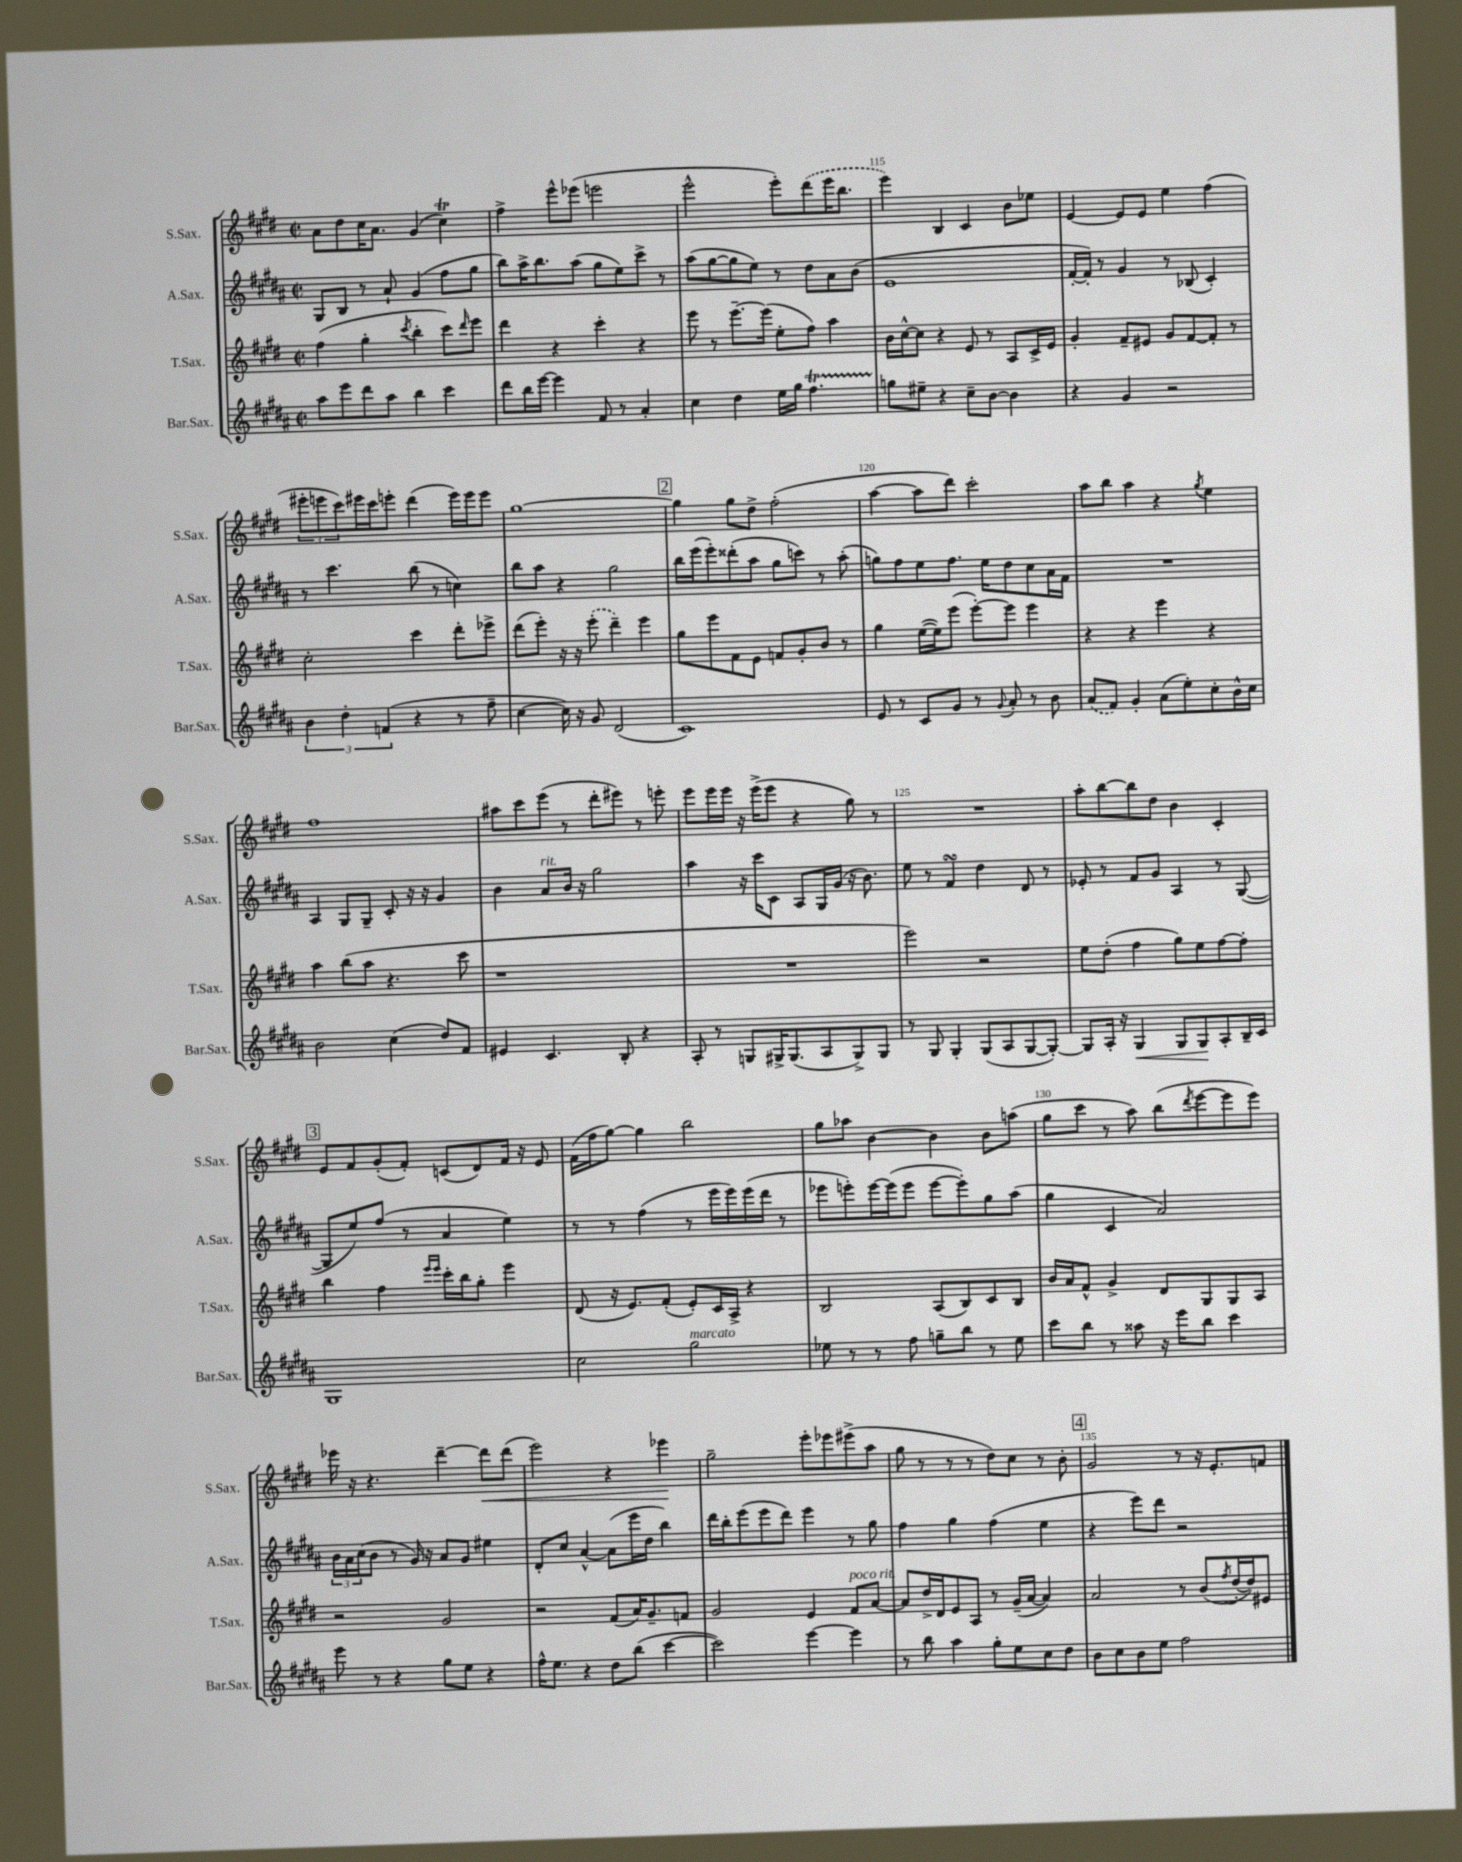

**kern	**dynam	**kern	**kern	**kern	**dynam
*part4	*part4	*part3	*part2	*part1	*part1
*staff4	*staff4	*staff3	*staff2	*staff1	*staff1
*I"Bar.Sax.	*	*I"T.Sax.	*I"A.Sax.	*I"S.Sax.	*
*I'Bar.Sax.	*	*I'T.Sax.	*I'A.Sax.	*I'S.Sax.	*
*clefG2	*	*clefG2	*clefG2	*clefG2	*
*k[f#c#g#d#a#]	*	*k[f#c#g#d#]	*k[f#c#g#d#a#]	*k[f#c#g#d#]	*
*M2/2	*	*M2/2	*M2/2	*M2/2	*
*met(c|)	*	*met(c|)	*met(c|)	*met(c|)	*
=112	=112	=112	=112	=112	=112
8aa#\L	.	(4ff#\	8G#/L	8a\L	.
8eee\	.	.	8B/J	8dd#\	.
8ddd#\	.	4gg#'\	8r	16cc#\K	.
.	.	.	.	8.a\J	.
8aa#\J	.	.	8a#`/	.	.
.	.	8qccc#/	.	.	.
4bb\	.	4bb'\	(4g#/	(4g#/	.
4ccc#\	.	8ccc#\L)	8ff#\L	4cc#T\)	.
.	.	16qqddd#/	.	.	.
.	.	8eee\J	8gg#\J	.	.
=113	=113	=113	=113	=113	=113
8ddd#\L	.	4ddd#\	8bb\L)	4ff#^\	.
16bb\L	.	.	16aa#^\K	.	.
[16eee\JJ	.	.	8.bb\	.	.
4eee\]	.	4r	.	8eee^^\L	.
.	.	.	(8aa#\J	(8eee-X\J	.
8f#/	.	4ccc#'\	8gg#\L	2eeen\	.
8r	.	.	8ee\)	.	.
4a#'/	.	4r	8ccc#^\J	.	.
.	.	.	8r	.	.
=114	=114	=114	=114	=114	=114
4cc#\	.	8eee\	(8aa#\L	2eee^^\	.
.	.	8r	[8gg#\	.	.
4dd#\	.	[8.eee~\L	8gg#\]	.	.
.	.	.	8ee\J)	.	.
.	.	(16eee\Jk]	.	.	.
16ee\LL	.	8ee'\L	8r	8eee'\L)	.
16gg#\JJ	.	.	.	.	.
4.ff#T\	.	8ff#\J)	8dd#\L	(8ddd#\	.
.	.	4aa\	8a#\	16eee\K	.
.	.	.	.	8.bb\J	.
.	.	.	(8b\J	.	.
=115	=115	=115	=115	=115	=115
8ggn\L	.	16b\LL	1e	4eee\)	.
.	.	[16cc#^^\J	.	.	.
8ee#X~\J	.	8cc#\J]	.	.	.
4r	.	4r	.	4B/	.
8cc#~\L	.	8e/	.	4c#/	.
[8b\J	.	8r	.	.	.
4b\]	.	8A/L	.	8b\L	.
.	.	16c#^/L	.	8ee-X\J	.
.	.	16e/JJ	.	.	.
=116	=116	=116	=116	=116	=116
4r	.	4g#'/	[16f#'/LL	[4e/	.
.	.	.	16f#'/JJ])	.	.
.	.	.	8r	.	.
4g#/	.	8f#~/L	4g#/	8e/L]	.
.	.	8e#X/J	.	8e/J	.
2r	.	8g#/L	8r	4ee\	.
.	.	[8f#/	(8B-X/	.	.
.	.	8f#'/J]	4c#'/)	(4ff#\	.
.	.	8r	.	.	.
!!LO:LB:g=z
=117	=117	=117	=117	=117	=117
6b\	.	2cc#'\	8r	12eee#X'\L	.
.	.	.	.	12eeen\	.
.	.	.	4.ccc#\	.	.
6dd#'\	.	.	.	12ccc#\)	.
.	.	.	.	16eee#X\L	.
.	.	.	.	16ccc#\J	.
(6fn/	.	.	.	.	.
.	.	.	.	8eeen'\J	.
4r	.	4ccc#\	(8bb\	(4ddd#\	.
.	.	.	8r	.	.
8r	.	8ddd#'\L	4ccn\)	16eee\LL)	.
.	.	.	.	16eee\J	.
8ff#~\	.	8eee-X^\J	.	8eee\J	.
=118	=118	=118	=118	=118	=118
[4cc#\	.	(8ddd#\L	8bb\L	[1gg#	.
.	.	8eee'\J)	8aa#\J	.	.
16cc#\])	.	16r	4r	.	.
16r	.	16r	.	.	.
8g#/	.	(8eee'\	.	.	.
(2d#/	.	4ddd#~\)	2gg#\	.	.
.	.	4eee\	.	.	.
!!LO:REH:place=s1:t=2
=119	=119	=119	=119	=119	=119
1c#)	.	8gg#\L	16bb\LL	4gg#\]	.
.	.	.	(16eee\J	.	.
.	.	8eee\	8eee'\)	.	.
.	.	8f#\	(8ddd##X'\	8gg#\L	.
.	.	8e\J	8aa#\J	8dd#^\J	.
.	.	8fn/L	8gg#\L	(2ff#'\	.
.	.	8g#'/	8cccn\J)	.	.
.	.	8b/J	8r	.	.
.	.	8r	(8aa#'\	.	.
=120	=120	=120	=120	=120	=120
8e/	.	4gg#\	8ggn\L)	[4aa\	.
8r	.	.	8ff#\	.	.
8c#/L	.	([16ee\LL	8ee\	8aa\L]	.
.	.	16ee\J])	.	.	.
8g#/J	.	(8eee\J	8.ff#\J	8ddd#\J)	.
8r	.	[8eee'\L)	.	2ccc#'\	.
.	.	.	16ee\KL	.	.
8qqg#/	.	.	.	.	.
8a#'/	.	8eee\J]	8dd#\	.	.
8r	.	4eee\	8cc#\	.	.
8b\	.	.	16a#\L	.	.
.	.	.	16f#\JJ	.	.
=121	=121	=121	=121	=121	=121
(8a#/L	.	4r	1r	8aa\L	.
8f#/J)	.	.	.	8bb\J	.
4g#'/	.	4r	.	4aa\	.
(8a#\L	.	4eee\	.	4r	.
8ee'\)	.	.	.	.	.
.	.	.	.	8qgg#/	.
8cc#'\	.	4r	.	4ee\	.
16b^^\L	.	.	.	.	.
16cc#\JJ	.	.	.	.	.
!!LO:LB:g=z
=122	=122	=122	=122	=122	=122
2b\	.	4aa\	4A#/	1ff#	.
.	.	(8bb\L	8G#/L	.	.
.	.	8aa\J	8G#~/J	.	.
(4cc#\	.	4.r	8c#'/	.	.
.	.	.	16r	.	.
.	.	.	16r	.	.
8dd#/L)	.	.	4g#/	.	.
8f#/J	.	8ccc#\	.	.	.
=123	=123	=123	=123	=123	=123
4e#X/	.	1r	4b\	8aa#X\L	.
.	.	.	.	8ccc#\	.
!	!	!	!LO:TX:a:i:t=rit.	!	!
4.c#/	.	.	8a#/L	(8eee\J	.
.	.	.	16b/Jk	8r	.
.	.	.	16r	.	.
.	.	.	2gg#\	8ddd#'\L	.
8B'/	.	.	.	8eee#X\J)	.
4r	.	.	.	8r	.
.	.	.	.	8eeen'\	.
=124	=124	=124	=124	=124	=124
8A#'/	.	1r	4aa#\	8eee\L	.
8r	.	.	.	16eee\L	.
.	.	.	.	16eee\JJ	.
8Gn/L	.	.	16r	16r	.
.	.	.	16ccc#\KL	(16eee^\KL	.
16G#X^/K	.	.	8c#\J	8eee\J	.
(8.G#/	.	.	.	.	.
.	.	.	8A#/L	4r	.
8A#/	.	.	16G#/L	.	.
.	.	.	(16g#/JJ	.	.
8G#^/)	.	.	16r	8gg#\)	.
.	.	.	8.b\)	.	.
8G#/J	.	.	.	8r	.
=125	=125	=125	=125	=125	=125
8r	.	2eee\)	8ee\	1r	.
8G#/	.	.	8r	.	.
4G#'/	.	.	4f#sSSS/	.	.
(8G#/L	.	2r	4dd#\	.	.
8A#/	.	.	.	.	.
[8G#/	.	.	8d#/	.	.
8G#'/J_)	.	.	8r	.	.
=126	=126	=126	=126	=126	=126
8G#/L]	.	8ee\L	8e-X'/	8aa'\L	.
16A#'/Jk	.	(8dd#'\J	8r	[8bb\	.
16r	.	.	.	.	.
!	!LO:HP:b	!	!	!	!
4G#/	<	4ff#\	8f#/L	8bb\]	.
.	.	.	8g#/J	8dd#\J	.
8G#/L	.	8gg#\L)	4A#/	4b\	.
8G#/	.	8ee\	.	.	.
8A#'/	[	[8ff#\	8r	4c#'/	.
16B~/L	.	8ff#'\J]	([8G#/	.	.
16c#/JJ	.	.	.	.	.
!!LO:LB:g=z
!!LO:REH:place=s1:t=3
=127	=127	=127	=127	=127	=127
1G#	.	4bb\	8G#/L]	8e/L	.
.	.	.	8ee/)	8f#/	.
.	.	4ff#\	(8ff#/J	(8g#'/	.
.	.	.	8r	8f#'/J)	.
.	.	16qqeee/LL	.	.	.
.	.	16qqeee/JJ	.	.	.
.	.	16ccc#'\LL	4a#/	(8cn/L	.
.	.	16bb\J	.	.	.
.	.	8gg#'\J	.	8d#/)	.
.	.	4eee\	4ee\)	16f#/Jk	.
.	.	.	.	16r	.
.	.	.	.	8e/	.
=128	=128	=128	=128	=128	=128
2cc#\	.	(8d#/	8r	(16f#\LL	.
.	.	.	.	16ff#\J	.
.	.	16r	8r	[8gg#\J)	.
.	.	8.e/L)	.	.	.
.	.	.	(4ff#\	4gg#\]	.
.	.	(8f#'/J	.	.	.
!LO:TX:a:i:t=marcato	!	!	!	!	!
2gg#\	.	8e'/L)	8r	2bb\	.
.	.	16c#/L	16eee\LL	.	.
.	.	16A^/JJ	16eee\)	.	.
.	.	4r	(16eee\	.	.
.	.	.	16ddd#\JJ	.	.
.	.	.	8r	.	.
=129	=129	=129	=129	=129	=129
8ee-X\	.	2B/	8eee-X\L	8gg#\L	.
8r	.	.	8eeen'\)	8aa-X\J	.
8r	.	.	[16eee\L	[4b\	.
.	.	.	(16eee\J]	.	.
8ff#\	.	.	8eee\J	.	.
8ggn~\L	.	(8A/L	[8eee\L	4b\]	.
8bb\J	.	8B/)	8eee'\])	.	.
8r	.	8c#/	8gg#\	8b\L	.
8ee-\	.	8B/J	(8aa#\J	(8aan\J	.
=130	=130	=130	=130	=130	=130
8ccc#\L	.	16b/LL	4gg#\	8gg#\L	.
.	.	16a/J	.	.	.
8bb\J	.	8f#^^/J	.	8ccc#\J	.
8r	.	4g#^/	4c#/	8r	.
8aa##X\	.	.	.	8aa\)	.
16r	.	8d#/L	2a#/)	(8bb\L	.
16eee\KL	.	.	.	.	.
.	.	.	.	8qddd#/	.
8bb\J	.	8G#/	.	[8eee\	.
4ccc#\	.	8G#/	.	8eee\]	.
.	.	8A/J	.	8eee\J)	.
!!LO:LB:g=z
=131	=131	=131	=131	=131	=131
8eee\	.	2r	24b\LL	16eee-X\	.
.	.	.	24a#\	.	.
.	.	.	.	16r	.
.	.	.	(24cc#\J	.	.
8r	.	.	8b\J	4.r	.
4r	.	.	8r	.	.
.	.	.	16g#/)	.	.
.	.	.	16r	.	.
8gg#\L	.	2g#/	8a#/L	[4ddd#~\	.
8ee\J	.	.	8g#/J	.	.
!	!	!	!	!	!LO:HP:b
4r	.	.	4ee#X\	8ddd#\L]	<
.	.	.	.	(8ddd#\J	.
=132	=132	=132	=132	=132	=132
16ff#^^\KL	.	2r	8d#'/L	2eee\)	.
8.ee\J	.	.	.	.	.
.	.	.	8cc#/J	.	.
4r	.	.	[4a#^^/	.	.
8dd#\L	.	(8f#/L	(8a#\L]	4r	.
(8bb\J	.	16a/K)	16eee\L	.	.
.	.	8.g#~/	16dd#\JJ	.	.
[4ccc#\	.	.	4bb\)	4eee-X\	.
.	.	8fn/J	.	.	.
.	.	.	.	.	[
=133	=133	=133	=133	=133	=133
2ccc#\])	.	2g#/	16ddd#\LL	2gg#~\	.
.	.	.	16bb'\J	.	.
.	.	.	(8eee\	.	.
.	.	.	8eee\	.	.
.	.	.	8ddd#\J)	.	.
[4eee\	.	4e/	4eee\	8eee'\L	.
.	.	.	.	8eee-X\	.
!	!	!LO:TX:a:i:t=poco rit.	!	!	!
4eee\]	.	8f#/L	8r	(8eee#X^\	.
.	.	[8a/J	8gg#\	8aa\J	.
=134	=134	=134	=134	=134	=134
8r	.	8a/L]	4ff#\	8gg#\	.
8bb\	.	16dd#^/L	.	8r	.
.	.	16d#/J	.	.	.
4aa#\	.	8e/	4gg#\	8r	.
.	.	8A/J	.	8r	.
8gg#'\L	.	8r	(4ff#\	8dd#\L)	.
8ee\	.	(16g#~/LL	.	8cc#\J	.
.	.	[16a/JJ	.	.	.
8cc#\	.	4a/])	4ee\	8r	.
8dd#\J	.	.	.	8b'\	.
!!LO:REH:place=s1:t=4
=135	=135	=135	=135	=135	=135
8b\L	.	2a/	4r	2g#/	.
8cc#\	.	.	.	.	.
8b\	.	.	8eee\L)	.	.
8ee\J	.	.	8ddd#\J	.	.
2ff#\	.	8r	2r	8r	.
.	.	(8b/L	.	16r	.
.	.	.	.	8.e'/L	.
.	.	8qff#/	.	.	.
.	.	[16dd#'/L	.	.	.
.	.	16dd#/J])	.	.	.
.	.	8e#X/J	.	8fn/J	.
==	==	==	==	==	==
*-	*-	*-	*-	*-	*-
